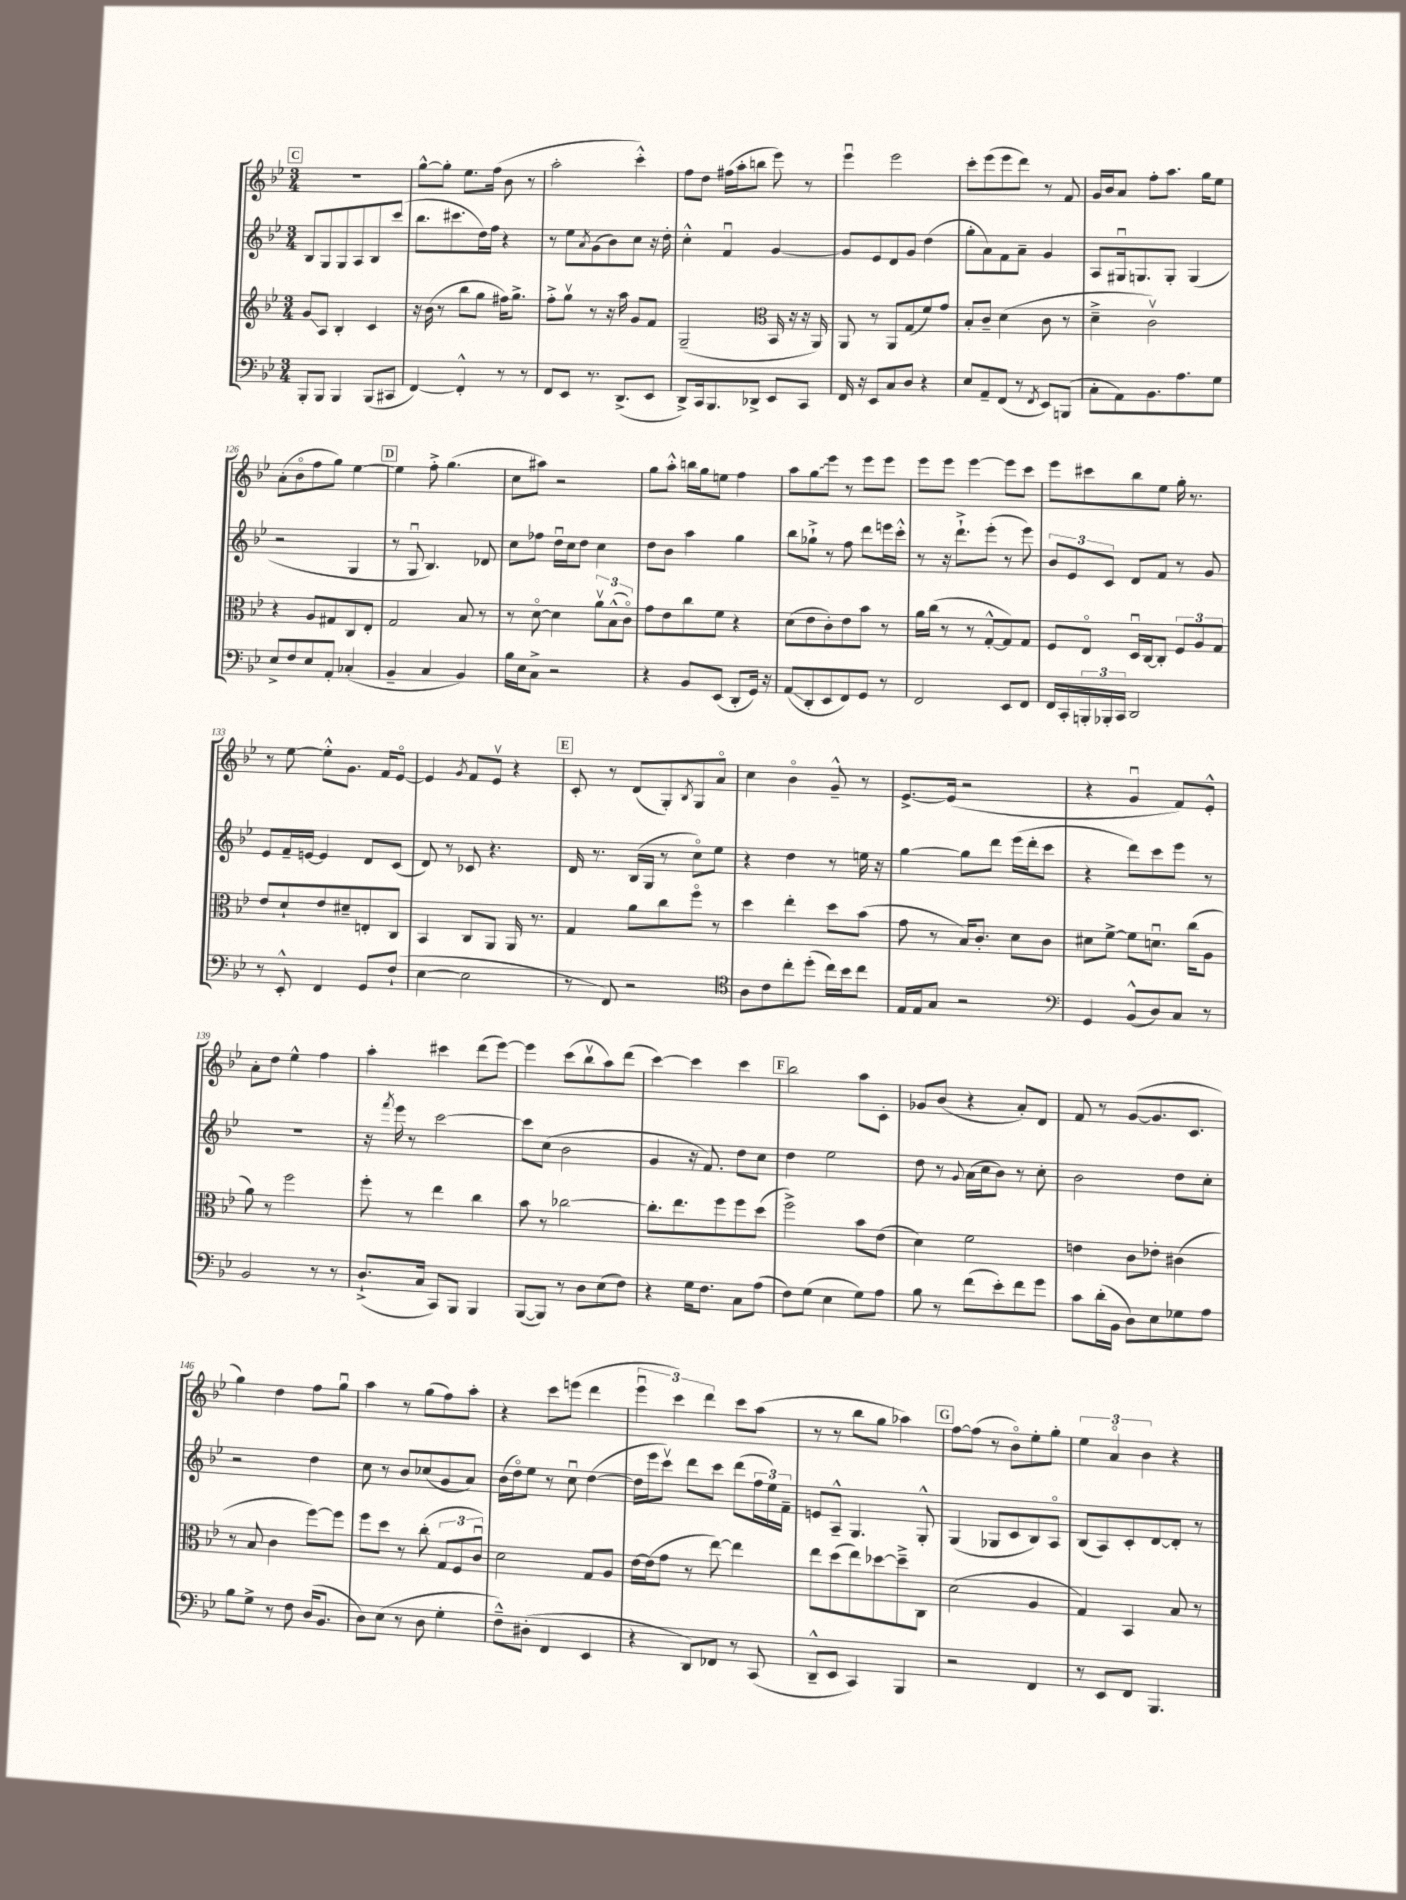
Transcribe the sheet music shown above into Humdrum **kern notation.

**kern	**kern	**kern	**kern
*staff4	*staff3	*staff2	*staff1
*clefF4	*clefG2	*clefG2	*clefG2
*k[b-e-]	*k[b-e-]	*k[b-e-]	*k[b-e-]
*M3/4	*M3/4	*M3/4	*M3/4
8BBB-'	8g	8B-	2.r
8BBB-	8A	8G	.
4BBB-	4B-'	8G	.
.	.	8A	.
(8BBB-	4c	8B-	.
8CC#	.	(8ccc	.
=	=	=	=
[4FF)	16r	8.bb-	[8gg^^
.	(16b-	.	.
.	8r	.	8gg']
.	.	8.ccc#	.
4FF'^^]	8bb-	.	8.ee-
.	8gg	16dd)	.
.	.	16ff	(16ff
8r	16ff#)	4r	8b-
.	8.gg^	.	.
8r	.	.	8r
=	=	=	=
8FF	8ff'^	8r	2aa'
8EE-	8ggv	8ee-	.
.	.	8qa	.
8.r	8r	(8g	.
.	16r	8b-)	.
(8.DD^	16aa	.	.
.	8g	8cc	4ccc'^^)
8EE-	8f	16r	.
.	.	16dd'	.
=	=	=	=
8DD^)	(2G~	4cc'^^	8ff
16CC	.	.	8dd
8.BBB-	.	.	.
.	.	4fu	(16ff#
.	.	.	16aa'
8DD-^	.	.	8bb
*	*clefC3	*	*
8EE-	16BB-	[4g	8eee-)
.	16r	.	.
8CC	16r	.	8r
.	16AA)	.	.
=	=	=	=
16FF	8AA	8g]	4eee-u
16r	.	.	.
8EE-	8r	8e-	.
8C	8AA	8d	2eee-
8D	(8G	8g	.
4r	8f)	(4dd	.
.	8g	.	.
=	=	=	=
8E-	8B-'	8gg'	8ccc'
8AA~	8c~	8a)	(8eee-
(8FF	(4d	8f	8eee-
8r	.	8a~	8ddd)
8qFF	.	.	.
8EE-)	8c	4g	8r
(8BBB	8r	.	8f
=	=	=	=
8C'	4d~^	8A	16g
.	.	.	16b-
8AA)	.	16G#u	8a
.	.	8.G	.
8.BB-	2cv)	.	8ff'
.	.	8G'	8.aa
8.A	.	.	.
.	.	(4G	.
.	.	.	16gg
8G	.	.	8ee-
=	=	=	=
8E-^	4r	2r	(8a'
8F	.	.	8b-o
8E-	8A	.	8ff
8AA'	8G#	.	8gg)
(4C-'	8C	4G	[4ee-
.	8E-'	.	.
=	=	=	=
4BB-~	2G	8r	4ee-]
.	.	8Gu	.
4C	.	4.B-)	8ff'^
.	.	.	(4.gg
4BB-)	8B-	.	.
.	8r	8d-	.
=	=	=	=
16B-	8r	8cc	8cc
16E-	.	.	.
8C^	[8do	8ff-	8aa#)
2r	4d]	16ddu	2r
.	.	16cc	.
.	.	8dd	.
.	12av	4cc	.
.	(12B-^^	.	.
.	12co)	.	.
=	=	=	=
4r	8g	8dd	8gg
.	8e-	8b-	8aa'^^
8BB-	8cc	4aa	16bb
.	.	.	16gg
(8EE-	8f	.	8ee
8DD'	4r	4gg	4ff
16GG)	.	.	.
16r	.	.	.
=	=	=	=
(8AA	(8d	8bb-	8aa
8DD'	8e-	8gg-`^	8gg
8EE-	8c')	8r	8eee-
8FF)	8e-	8ff	8r
8GG	8b-	8ddd	8eee-
8r	8r	16eee	8eee-
.	.	16ccc'^^	.
=	=	=	=
2FF	16a	8r	8eee-
.	(16cc	.	.
.	8r	16r	8eee-
.	.	8.ddd`^	.
.	8r	.	[4eee-
.	[8G'^^	(8eee-'	.
8EE-	8G])	8r	8eee-]
8FF	8G	8eee-)	8ccc
=	=	=	=
16FF	8F	12b-	8eee-
16CC'	.	.	.
.	.	12e-	.
24BBB'	8E-o	.	8ccc#
24BBB-'	.	12c	.
24CC	.	.	.
2DD	16Du	8d	8bb-
.	[16C	.	.
.	8C']	8f	8ee-
.	12F	8r	16gg'
.	.	.	8.r
.	12A	.	.
.	.	8g	.
.	12G	.	.
=	=	=	=
8r	8e-	8e-	8r
8EE-'^^	8d`	16f~	[8ee-
.	.	[16e	.
4FF	8e-	4e]	8ee-'^^]
.	8d#~	.	8.g
8GG	8E'	8d	.
.	.	.	16f
(8F`	8C	(8c	[8e-o
=	=	=	=
[4E-	4BB-	8d)	4e-]
.	.	8r	.
.	.	.	8qg
2E-]	8C	8c-	8f
.	8AA	4.r	8e-v
.	16AA	.	4r
.	8.r	.	.
=	=	=	=
8r	4G	16d	8c'
.	.	8.r	.
8FF)	.	.	8r
2r	8a	(16B-	(8d
.	.	16G	.
.	8cc	8r	8G')
.	.	.	8qB-
.	8ffo	8cco)	8G
.	8r	8ee-	8ao
=	=	=	=
*clefC4	*	*	*
8A	4dd	4r	4cc
8c	.	.	.
8cc'	4ee-'	4dd	4b-o
(8dd'	.	.	.
16cc)	8dd	8r	8g~^^
16b-	.	.	.
8cc	(8b-	16ee	8r
.	.	16r	.
=	=	=	=
16E-	8g	[4gg	[8.e-^
16E-	.	.	.
8G	8r	.	.
.	.	.	(16e-]
2r	16B-)	8gg]	2r
.	8.c'	.	.
.	.	8ddd	.
.	8d	(16eee-	.
.	.	16ddd'	.
.	8c	8ccc	.
=	=	=	=
*clefF4	*	*	*
4GG	8d#	4r	4r
.	[8f^	.	.
(8BB-^^	8f]	8ddd)	4gu
8D)	8.du	8ccc	.
8C	.	8eee-	8f)
.	(16cc	.	.
8r	8A	8r	8e-'^^
=	=	=	=
2BB-	8a)	2.r	8a'
.	8r	.	8dd
.	2ff	.	4ee-^^
8r	.	.	4ff
8r	.	.	.
=	=	=	=
(8.D`^	8ff'	16r	4aa'
.	.	8qfff	.
.	.	16eee-	.
.	8r	8r	.
16C	.	.	.
8CC)	4ee-	[2ccc	4ccc#
8BBB-	.	.	.
4BBB-	4cc	.	(8ddd
.	.	.	[8eee-)
=	=	=	=
([8BBB-	8b-	8ccc]	4eee-]
8BBB-])	8r	(8cc	.
8r	[2cc-	2b-	(8ccc
8D	.	.	8bb-v
(8E-	.	.	8aa)
8F)	.	.	(8ddd
=	=	=	=
4r	8.cc-']	4g	[4ccc)
.	8.ee-	.	.
16G	.	16r	4ccc]
8.F	.	8.f)	.
.	8ff	.	.
8C	8ff	8dd	4ccc
(8A	(8dd	8cc	.
=	=	=	=
8F)	2ff^)	4dd	2bb-
(8G	.	.	.
4E-	.	2ee-	.
8G)	8b-	.	8aa
8A	(8e-	.	8c'
=	=	=	=
8B-	4d)	8dd	8g-
8r	.	8r	(8b-
.	.	8qqg	.
(8f	2f	(16a	4r
.	.	16cc	.
8e-')	.	8b-)	.
8f	.	8r	8a')
8g	.	8cc'	8d
=	=	=	=
8c	4e	2b-	8f
(16d'	.	.	8r
16BB-	.	.	.
8D)	8c	.	([8g
8E-	8e-'	.	8.g]
8G-	(4c#	8dd	.
.	.	.	8.c
8A	.	8cc'	.
=	=	=	=
8B-	8r	2r	4gg)
8G^	8B-	.	.
8r	4c	.	4dd
8F	.	.	.
(16D	[8ff)	4dd	8ff
8.BB-	.	.	.
.	8ff]	.	8ggu
=	=	=	=
8D)	8ff	8cc	4aa
(8E-	8dd	8r	.
8r	8r	8b-	8r
8D	(8cc'	(8cc-	(8gg
4G'	12G	8g	8ff)
.	12F	.	.
.	.	8a)	8aa'
.	12cu)	.	.
=	=	=	=
8F~^^)	2d	(16b-	4r
.	.	16ddo)	.
(8D#'	.	8ee-	.
4FF	.	8r	8ccc
.	.	8ccu	(8eee
4EE-	8G	([4dd	4ddd
.	8A	.	.
=	=	=	=
4r	[16e-	16dd]	6eee-u
.	(16e-]	16eee-	.
.	8g	8cccv)	.
.	.	.	6ccc)
8DD)	8r	8ddd	.
.	.	.	6ddd
8FF-	[8ee-)	8ccc	.
8r	4ee-]	(8ddd	8ccc
(8CC	.	24ff	(8aa
.	.	24ee-)	.
.	.	24f~	.
=	=	=	=
8DD~^^	8ee-	8e	8r
8EE-	(8dd	8A~^^	8r
4CC)	8ee-)	4.G	8bb-
.	[8dd-	.	8gg
4BBB-	8dd-~^]	.	4aa-)
.	8C	8G'^^	.
=	=	=	=
2r	(2d	(4G	[8ff
.	.	.	(8ff]
.	.	8G-	8r
.	.	8c	8b-o)
4FF	4A	8B-)	8ee-'
.	.	8Ao	8gg'
=	=	=	=
8r	4G)	(8B-	6ee-
8EE-	.	8A)	.
.	.	.	6ao
8FF	4BB-	8c'	.
.	.	.	6b-
4.BBB-	.	[8d	.
.	8B-	8d']	4r
.	8r	8r	.
==	==	==	==
*-	*-	*-	*-
